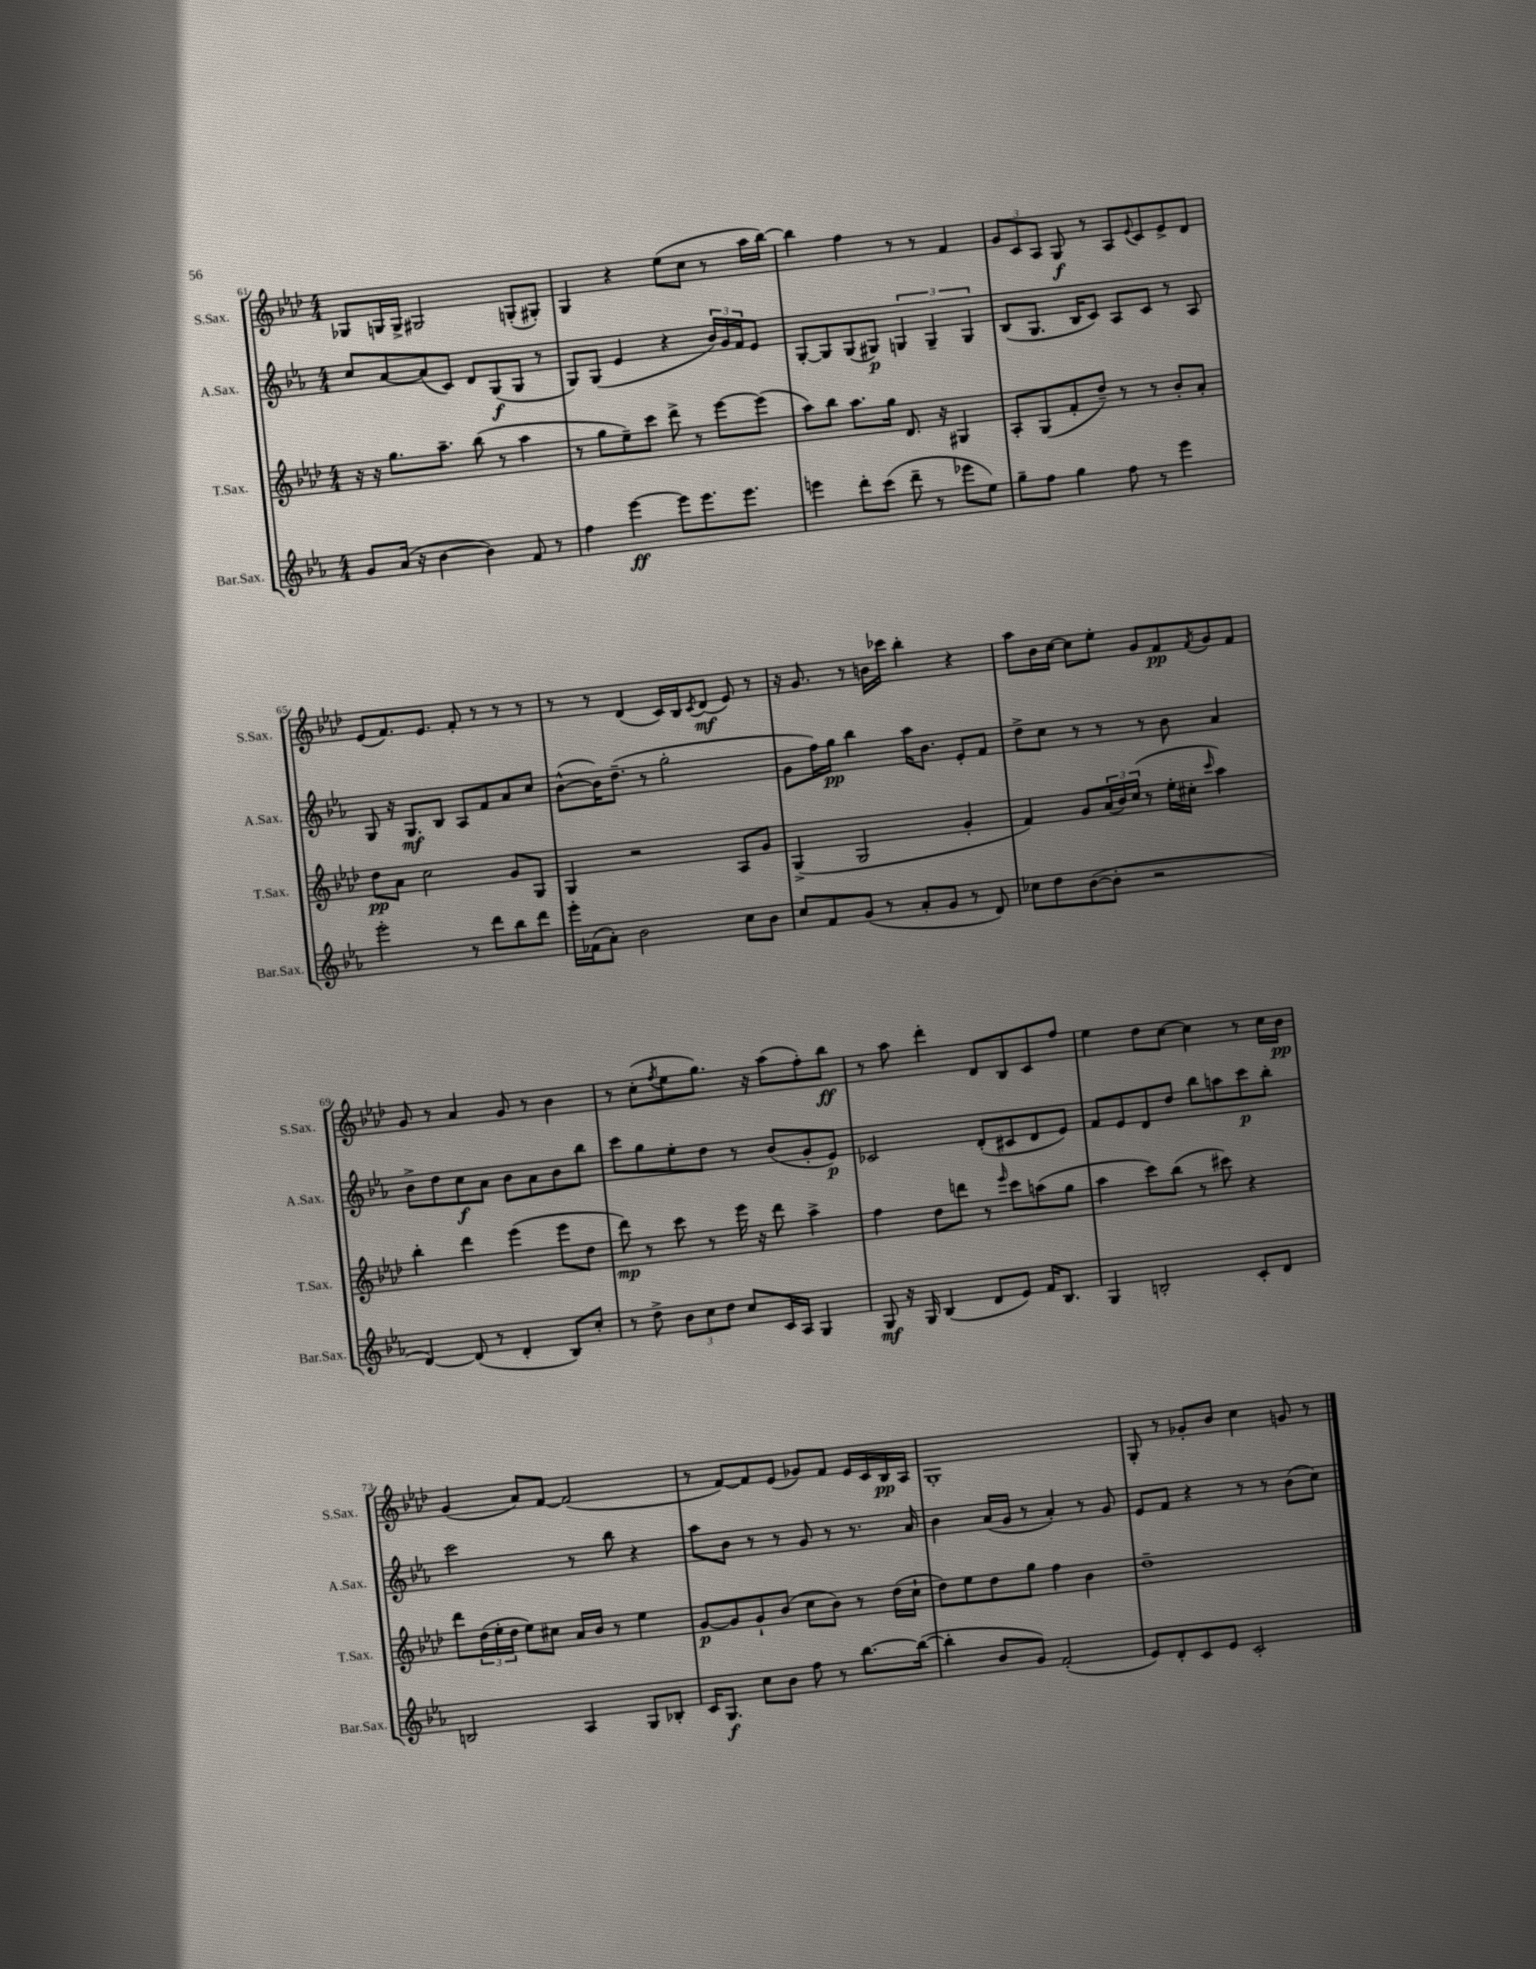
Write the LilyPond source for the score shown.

<<
\new StaffGroup <<
\new Staff = "s0" \with { instrumentName = "S.Sax." shortInstrumentName = "S.Sax." } {
    \clef treble \key aes \major \numericTimeSignature \time 4/4
    ges8 g16 g16-> gis2 g8-.( gis8-.) |
    g4 r4 ees''8( c''8 r8 aes''16 bes''16~) |
    bes''4 f''4 r8 r8 f'4 |
    \tuplet 3/2 { g'8 c'8 aes8 } g8\f r8 aes8 \appoggiatura { ees'8 } c'8 ees'8-> des'8 |
    ees'8( f'8.) ees'8. f'8-. r8 r8 r8 |
    r8 r8 des'4( c'16) bes16 \acciaccatura { c'8 } des'8\mf( ees'8) r8 |
    r16 g'8. r8 b'16 ces'''16 bes''4-. r4 |
    aes''8 bes'16 c''16~ c''8 ees''8-. g'8 f'8\pp \acciaccatura { f'8 } g'8 f'8 |
    g'8 r8 aes'4 g'8 r8 bes'4 |
    r8 c''8-.( \acciaccatura { f''8 } ees''8 g''8.) r16 aes''8( f''8-.) bes''8\ff |
    r8 aes''8 des'''4-. des'8 bes8 c'8 f''8 |
    ees''4 des''8 c''8~ c''4 r8 c''16 bes'16\pp |
    g'4( aes'8) f'8~ f'2( |
    r8 f'8~) f'8 ees'8( ges'8) f'8 ees'16 c'16 bes16\pp aes16 |
    g1-. |
    g8-. r8 ges'8-. bes'8 c''4 g'8 r8 \bar "|." |
}
\new Staff = "s1" \with { instrumentName = "A.Sax." shortInstrumentName = "A.Sax." } {
    \clef treble \key ees \major \numericTimeSignature \time 4/4
    c''8 aes'8~ aes'8( c'8) d'8 g8\f( g8 r8 |
    g8) g8( ees'4 r4 \tuplet 3/2 { bes'16) g'16 f'16 } ees'8 |
    g8~-. g8 g8( gis8\p) \tuplet 3/2 { g4 g4-- g4 } |
    bes8( g8. bes16 c'8) aes8 c'8 r8 aes8 |
    g8 r16 g8.\mf bes8 aes8 f'8 aes'8 c''8 |
    bes'8~-^( bes'16) d''8.--( r8 g''2-. |
    g'8 f''16) g''16\pp bes''4 aes''16 bes'8. ees'8-. f'8 |
    d''8-> c''8 r8 r8 r8 bes'8 aes'4 |
    bes'8-> d''8 c''8\f aes'8 bes'8 aes'8 bes'8 bes''8 |
    c'''8 g''8 ees''8-. d''8 r8 bes'8( g'8-. ees'8\p) |
    ces'2 d'8-.( cis'8 d'8 ees'8) |
    f'8 ees'8 d'8 d''8 bes''8 a''8 c'''8\p bes''8-. |
    c'''2 r8 bes''8 r4 |
    aes''8 bes'8 r8 r8 g'8 r8 r8. aes'16 |
    bes'4 aes'16( g'16 r8 aes'4-.) r8 g'8 |
    ees'8 f'8 r4 r8 r8 bes'8( c''8) \bar "|." |
}
\new Staff = "s2" \with { instrumentName = "T.Sax." shortInstrumentName = "T.Sax." } {
    \clef treble \key aes \major \numericTimeSignature \time 4/4
    r16 r16 g''8. aes''8.-- bes''8( r8 aes''4 |
    r8 g''8 ees''8--) c'''8 des'''8-> r8 ees'''8~ ees'''8( |
    aes''8) bes''8 aes''8. g''16 des'8. r16 gis4 |
    aes8-. g8( f'8-. des''8--) r8 r8 bes'8-. aes'8-. |
    des''8\pp aes'8 c''2 g'8 g8 |
    g4 r2 aes8 g'8 |
    g4->( g2 g'4-. |
    f'4) g'8 \tuplet 3/2 { aes'16( bes'16) c''16( } r8 ees''16-. cis''16-. \grace { c'''16 } aes''4) |
    bes''4-. des'''4 ees'''4( ees'''8 des''8 |
    des'''8\mp) r8 c'''8 r8 ees'''16 r16 des'''8 aes''4-> |
    f''4 des''8 d'''8 r8 \grace { ees'''16 } c'''8 a''8( g''8 |
    aes''4 c'''8) bes''8( r8 cis'''8) r4 |
    des'''8 \tuplet 3/2 { des''16( ees''16-. des''16 } ees''8) cis''8 aes'16 bes'16 r8 ees''4 |
    g'8~\p g'8 g'8-! bes'8( c''8 bes'8) r8 des''16( c''16-! |
    des''8) ees''8 des''8 g''8 f''4 bes'4 |
    des''1-- \bar "|." |
}
\new Staff = "s3" \with { instrumentName = "Bar.Sax." shortInstrumentName = "Bar.Sax." } {
    \clef treble \key ees \major \numericTimeSignature \time 4/4
    g'8 aes'16( r16 bes'4~ bes'4) f'8 r8 |
    f''4 ees'''4~\ff ees'''8 ees'''8. ees'''8. |
    e'''4 d'''8-. c'''8( d'''8-- r8 ees'''8 ees''8) |
    g''8-- f''8 g''4 f''8 r8 ees'''4 |
    ees'''2-. r8 d'''8 bes''8 d'''8 |
    ees'''16-. fes'16( aes'8-.) bes'2 c''8 bes'8 |
    c''8 f'8 g'8( r8 aes'8-. g'8 r8 d'8) |
    ces''8 d''8 bes'8~( bes'8-. r2 |
    d'4~) d'8( r8 d'4-. bes8) c''8-. |
    r8 d''8-> \tuplet 3/2 { bes'8 c''8 d''8 } c''8 c'16 aes16 g4 |
    g8\mf r16 g16 bes4( d'8 ees'8) f'16 bes8. |
    g4 b2-. c'8-. d'8 |
    b2 aes4 g8 bes8-. |
    c'16 g8.\f c''8 bes'8 f''8 r8 bes''8.~ bes''16~( |
    bes''4-. bes'8 g'8) f'2-.( |
    ees'8) d'8-. c'8 ees'8 c'2-. \bar "|." |
}
>>
>>
\layout { \context { \Score currentBarNumber = #61 } }
